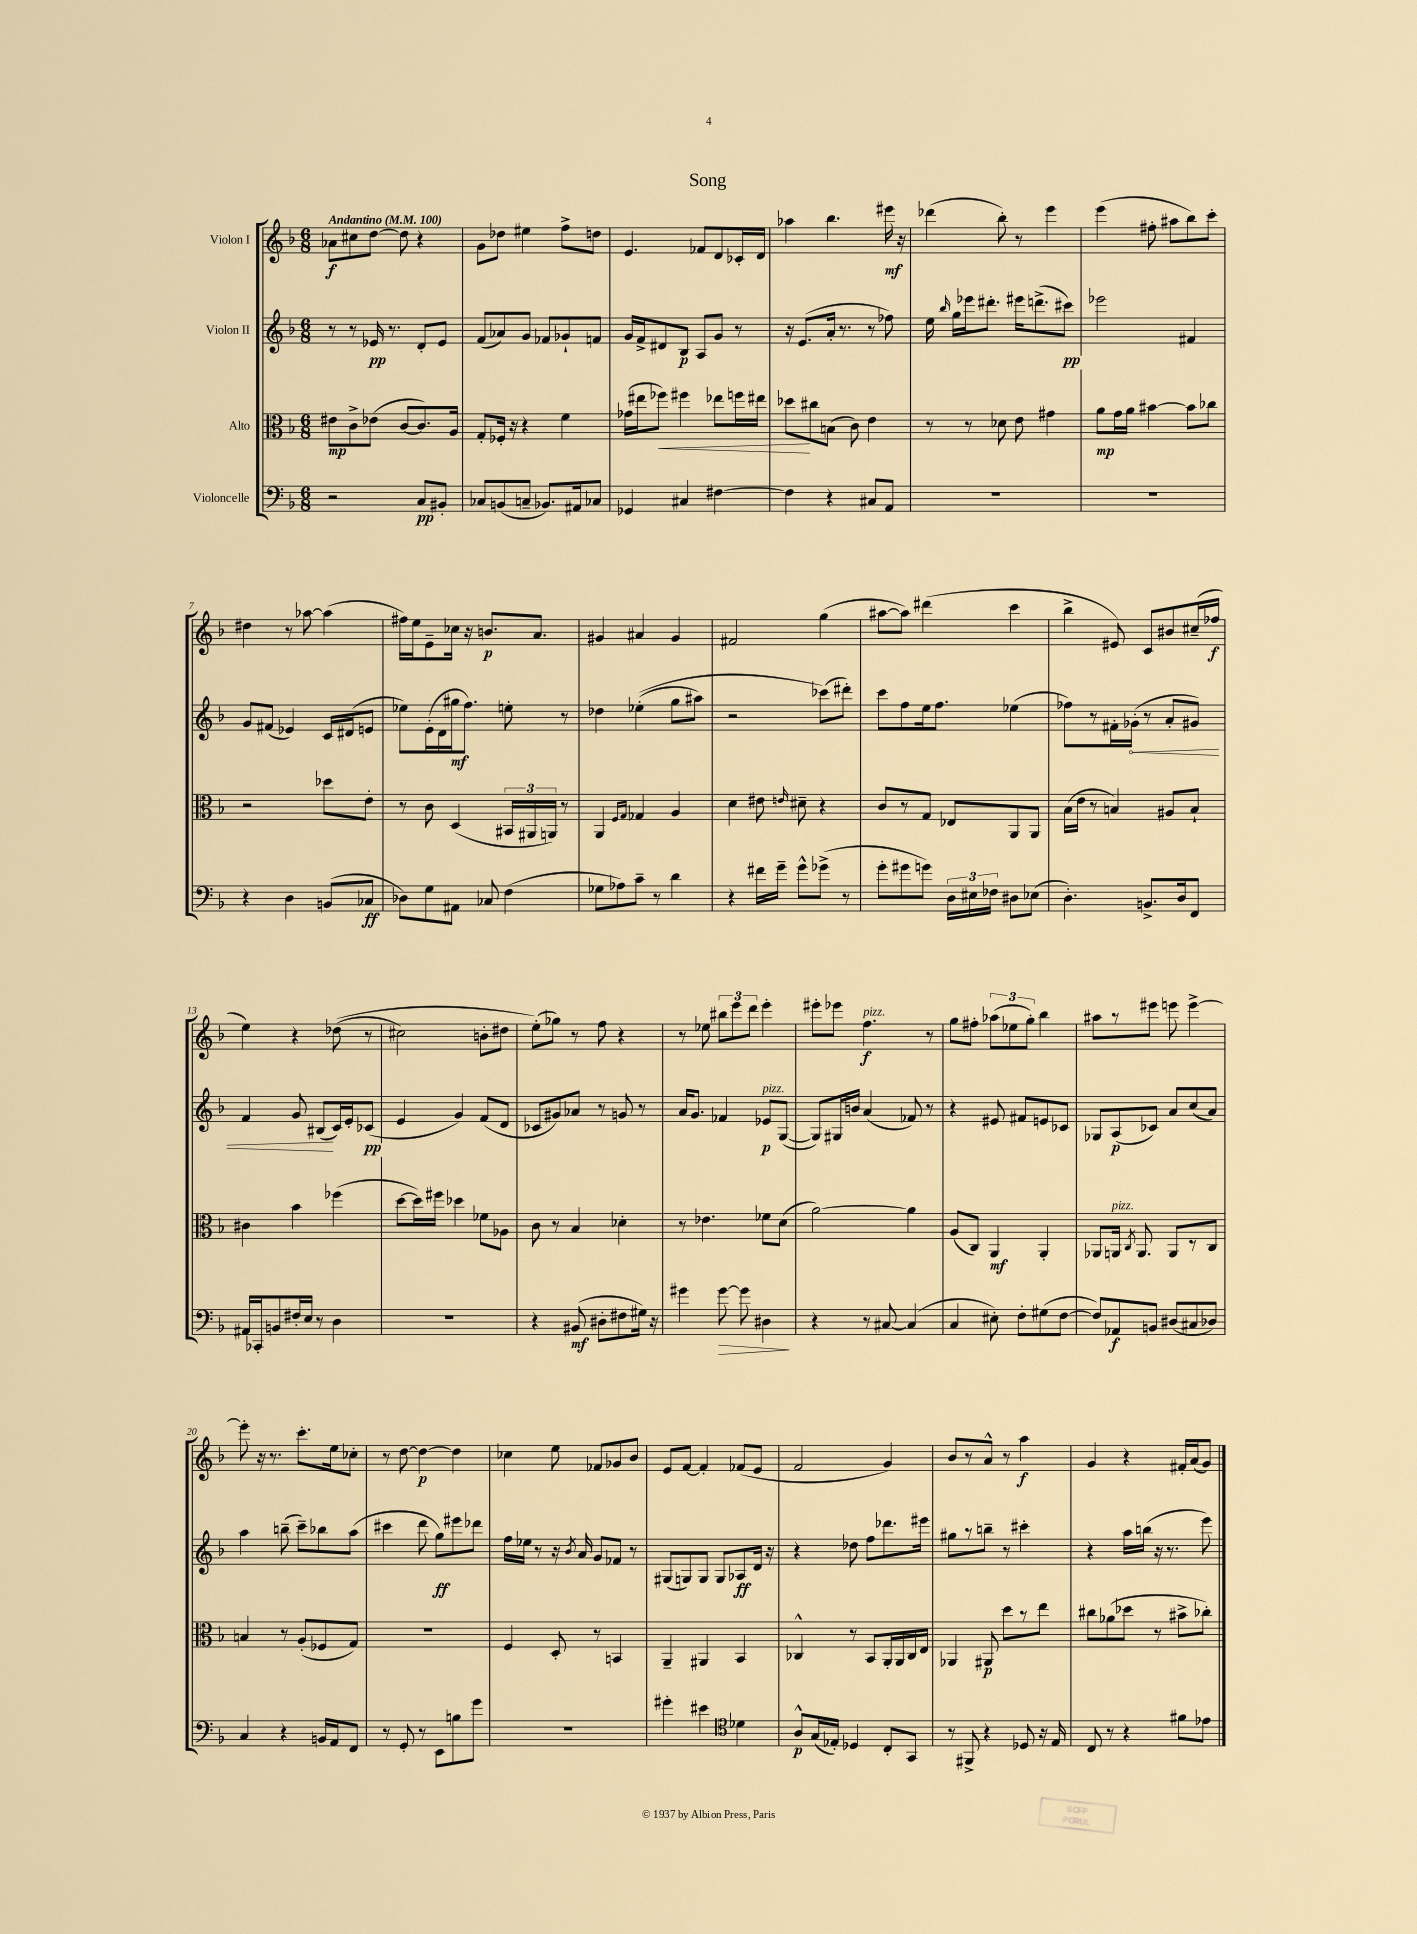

**kern	**kern	**kern	**kern
*staff4	*staff3	*staff2	*staff1
*clefF4	*clefC3	*clefG2	*clefG2
*k[b-]	*k[b-]	*k[b-]	*k[b-]
*M6/8	*M6/8	*M6/8	*M6/8
*MM100	*MM100	*MM100	*MM100
2r	8e#\L	8r	8a-\L
.	8c^\	8r	8cc#\
.	(8e-\J	16e-/	[8dd\J
.	.	8.r	.
.	[8c/L	.	8dd\]
8C/L	8.c/])	8d'/L	4r
8BB#'/J	.	8e-/J	.
.	16A/Jk	.	.
=	=	=	=
8C-/L	8G'/L	(8f/L	8g\L
(8BB/	16F-'/Jk	8a-/)	8dd-\J
.	16r	.	.
8C~/J	4r	8g/J	4ee#\
8.BB-/L)	.	8f-/L	.
.	4f\	8g-`/	8ff^\L
16AA#/k	.	.	.
8C-/J	.	8f/J	8dd\J
=	=	=	=
4GG-/	(16g-\LL	16g/LL	4.e/
.	16ee#\J	16f^/J	.
.	8ff-\J)	8d#/	.
4C#/	4ff#\	8B-/J	.
.	.	8A/L	8f-/L
[4F#\	8ee-\L	8g/J	8d/
.	16ff\L	8r	16c-'/L
.	16ee#\JJ	.	16d/JJ
=	=	=	=
4F#\]	8dd-\L	16r	4aa-\
.	.	(8.e/L	.
.	8cc#\	.	.
4r	(8B\J	16a'/Jk	4.bb-\
.	.	8.r	.
.	8c\)	.	.
8C#/L	4e\	8r	.
8AA/J	.	8ff-\)	16eee#\
.	.	.	16r
=	=	=	=
2.r	8r	16ee\	(4ddd-\
.	.	16qqbb-/	.
.	.	16gg\LL	.
.	8r	16eee-\J	.
.	.	8.ddd#'\J	.
.	8d-\	.	8bb-'\)
.	8e\	16eee#\LK	8r
.	.	(8.ddd^\	.
.	4g#\	.	4eee\
.	.	8ccc#\J)	.
=	=	=	=
2.r	8a\L	2eee-\	(4eee\
.	16g\L	.	.
.	16a\JJ	.	.
.	[4b#\	.	8ff#'\
.	.	.	8aa#\L
.	8b#\]L	4f#/	8bb-\)
.	8cc-\J	.	8ccc'\J
=	=	=	=
4r	2r	8g/L	4dd#\
.	.	(8f#/J	.
4D\	.	4e-/)	8r
.	.	.	[8aa-\
(8BB/L	8dd-\L	16c/LL	(4aa-\]
.	.	(16d#/J	.
8C-/J	8e'\J	8e/J	.
=	=	=	=
8D-\L)	8r	8ee-\L)	16ff#\LL)
.	.	.	16ee\J
8G\	8c\	(16e'\L	8e~\
.	.	16d\	.
8AA#\J	(4D/	16gg#\J	16cc-\Jk
.	.	8.ff\J)	16r
8C-/	.	.	8.b/L
(4F\	24BB#/LL	8ee'\	.
.	24AA#/	.	.
.	.	.	8.a/J
.	24AA/JJ)	.	.
.	8r	8r	.
=	=	=	=
8G-\L	4AA/	4dd-\	4g#/
8A-\)	.	.	.
.	16qqF/LL	.	.
.	16qqG/JJ	.	.
8c~\J	4G-/	&((4ee-'\	4a#/
8r	.	.	.
4d\	4A/	8gg\L	4g#/
.	.	8aa#\J)	.
=	=	=	=
4r	4d\	2r	2f#/
16f#\LL	8e#\	.	.
16g~\JJ	.	.	.
.	16qqe/	.	.
8g^^\L	8d#~\	.	.
(8g-^\J	4r	(8ccc-\L&)	(4gg\
8r	.	8ddd#'\J)	.
=	=	=	=
8g'\L	8c/L	8ccc\L	[8aa#\L
8g#\	8r	8ff\	8aa#\]J)
8g\J)	8G/J	16ee\k	(4ddd#\
.	.	8.ff\J	.
24D\LL	8E-/L	.	.
24E#\	.	.	.
24F-\JJ	.	.	.
8D#\L	8AA/	(4ee-\	4ccc\
(8E-\J	8AA/J	.	.
=	=	=	=
4.D'\)	(16B-\LL	8ff-\L)	4bb-^\
.	16e\JJ	.	.
.	8r	8r	.
.	4B/)	16f#'\L	8e#/)
.	.	(16g-'\JJ	.
8.BB^/L	.	8r	8c/L
.	8A#/L	8a'/L	8b#/
16D/k	.	.	.
8FF/J	8B`/J	8g#/J)	(16cc#~/L
.	.	.	16ff-/JJ
=	=	=	=
16AA#/LL	4c#\	4f/	4ee\)
16CC-'/J	.	.	.
8BB/	.	.	.
16F#'/L	4b-\	8g/	4r
16E/JJ	.	.	.
8r	.	(8B#/L	.
4D\	(4ff-\	16c/L)	&((8dd-\
.	.	16e'/J	.
.	.	(8c-/J	8r
=	=	=	=
2.r	[8dd\L	4e/	2cc#\)
.	16dd\]L)	.	.
.	16ff#\JJ	.	.
.	4dd-\	4g/)	.
.	8f-\L	(8f/L	8b'\L
.	8A-\J	8d/J	8dd#\J
=	=	=	=
4r	8c\	8c-/L	(8ee'\L&)
.	8r	8g#/)	8gg-\J)
(8BB#/	4B-/	8a-/J	8r
8D#'\L	.	8r	8ff\
8F#\	4d-'\	8g/	4r
16G#\Jk)	.	8r	.
16r	.	.	.
=	=	=	=
4g#\	8r	16a/LK	8r
.	.	8.g/J	.
.	4.e-\	.	8ee-\
[8g#\	.	4f-/	12bb#\L
.	.	.	12eee\
8g#\]	.	.	.
.	.	.	12ddd\J
4D#\	8f-\L	8e-/L	4eee'\
.	(8d\J	([8G/J	.
=	=	=	=
4r	[2a\)	8G/]L)	8eee#'\L
.	.	16G#/L	8eee-\J
.	.	16b/JJ	.
8r	.	(4a/	4.ff\
[8C#/	.	.	.
(4C#/]	4a\]	8f-/)	.
.	.	8r	8r
=	=	=	=
4C/	(8A/L	4r	8gg\L
.	8C/J)	.	8ff#'\J
8E#'\)	4AA/	8e#/	(12aa-\L
.	.	.	12ee-\
8F'\L	.	8f#/L	.
.	.	.	12gg'\J)
(8G#\	4AA'/	8e/	4bb-\
[8F\J	.	8c-/J	.
=	=	=	=
8F/]L)	8AA-/L	8G-/L	8aa#\L
8AA-/	16AA/Jk	(8A/	8r
.	8qC/	.	.
.	8.AA/	.	.
8BB/J	.	8c-/J)	8eee#\J
(8D#/L	8AA/L	8a/L	8eee\
8C#/	8r	(8cc/	[4eee^\
8D-/J)	8C/J	8a/J)	.
=	=	=	=
4C/	4B/	4aa\	8eee'\]
.	.	.	16r
.	.	.	8.r
4r	8r	(8bb~\	.
.	(8A'/L	8ccc~\L)	8.ccc'\L
16BB/LL	8F-/	8bb-\	.
16AA/J	.	.	16ee\k
8FF/J	8G/J)	(8aa\J	8cc-'\J
=	=	=	=
8r	2.r	4ccc#\	8r
8GG'/	.	.	[8dd\
8r	.	8ddd\	4dd\_
8EE\L	.	8gg\L)	.
8B\	.	8eee#\	4dd\]
8g\J	.	8ddd-\J	.
=	=	=	=
2.r	4F/	16ff\LL	4cc-\
.	.	16ee-\JJ	.
.	.	8r	.
.	8D'/	16r	8ee\
.	.	8qb-/	.
.	.	16a/	.
.	8r	8g/L	8f-/L
.	4BB/	8f-/J	8g-/
.	.	8r	8b-/J
=	=	=	=
4g#'\	4AA~/	(8G#/L	8e/L
.	.	8G/)	[8f/J
4e#\	4AA#/	8G/J	4f'/]
.	.	8G/L	.
*clefC4	*	*	*
4d-\	4BB-/	8A-/	(8f-/L
.	.	16d/Jk	8e/J
.	.	16r	.
=	=	=	=
8A^^/L	4C-^^/	4r	2f/
(16G/L	.	.	.
16E-'/JJ)	.	.	.
4D-/	8r	8dd-\	.
.	8BB-/L	8ff\L	.
8C'/L	16AA'/L	8.ddd-\	4g/)
.	16AA/	.	.
8GG/J	16C-/	.	.
.	16E/JJ	16eee#\Jk	.
=	=	=	=
8r	4AA-/	8gg#\L	8b-/L
8FF#^/	.	8r	8r
4r	8AA#/	8bb~\J	8a^^/J
.	8dd\L	8r	8r
8D-/	8r	4ccc#'\	4aa\
16r	8ee\J	.	.
16E/	.	.	.
=	=	=	=
8C/	8cc#\L	4r	4g/
8r	(8a-\	.	.
4r	8dd-\J	16aa\LL	4r
.	.	(16bb\JJ	.
.	8r	16r	.
.	.	8.r	.
8f#\L	8b#^\L	.	16f#'/LL
.	.	.	(16a/J
8e-\J	8cc-'\J)	8eee\)	8g/J)
==	==	==	==
*-	*-	*-	*-
